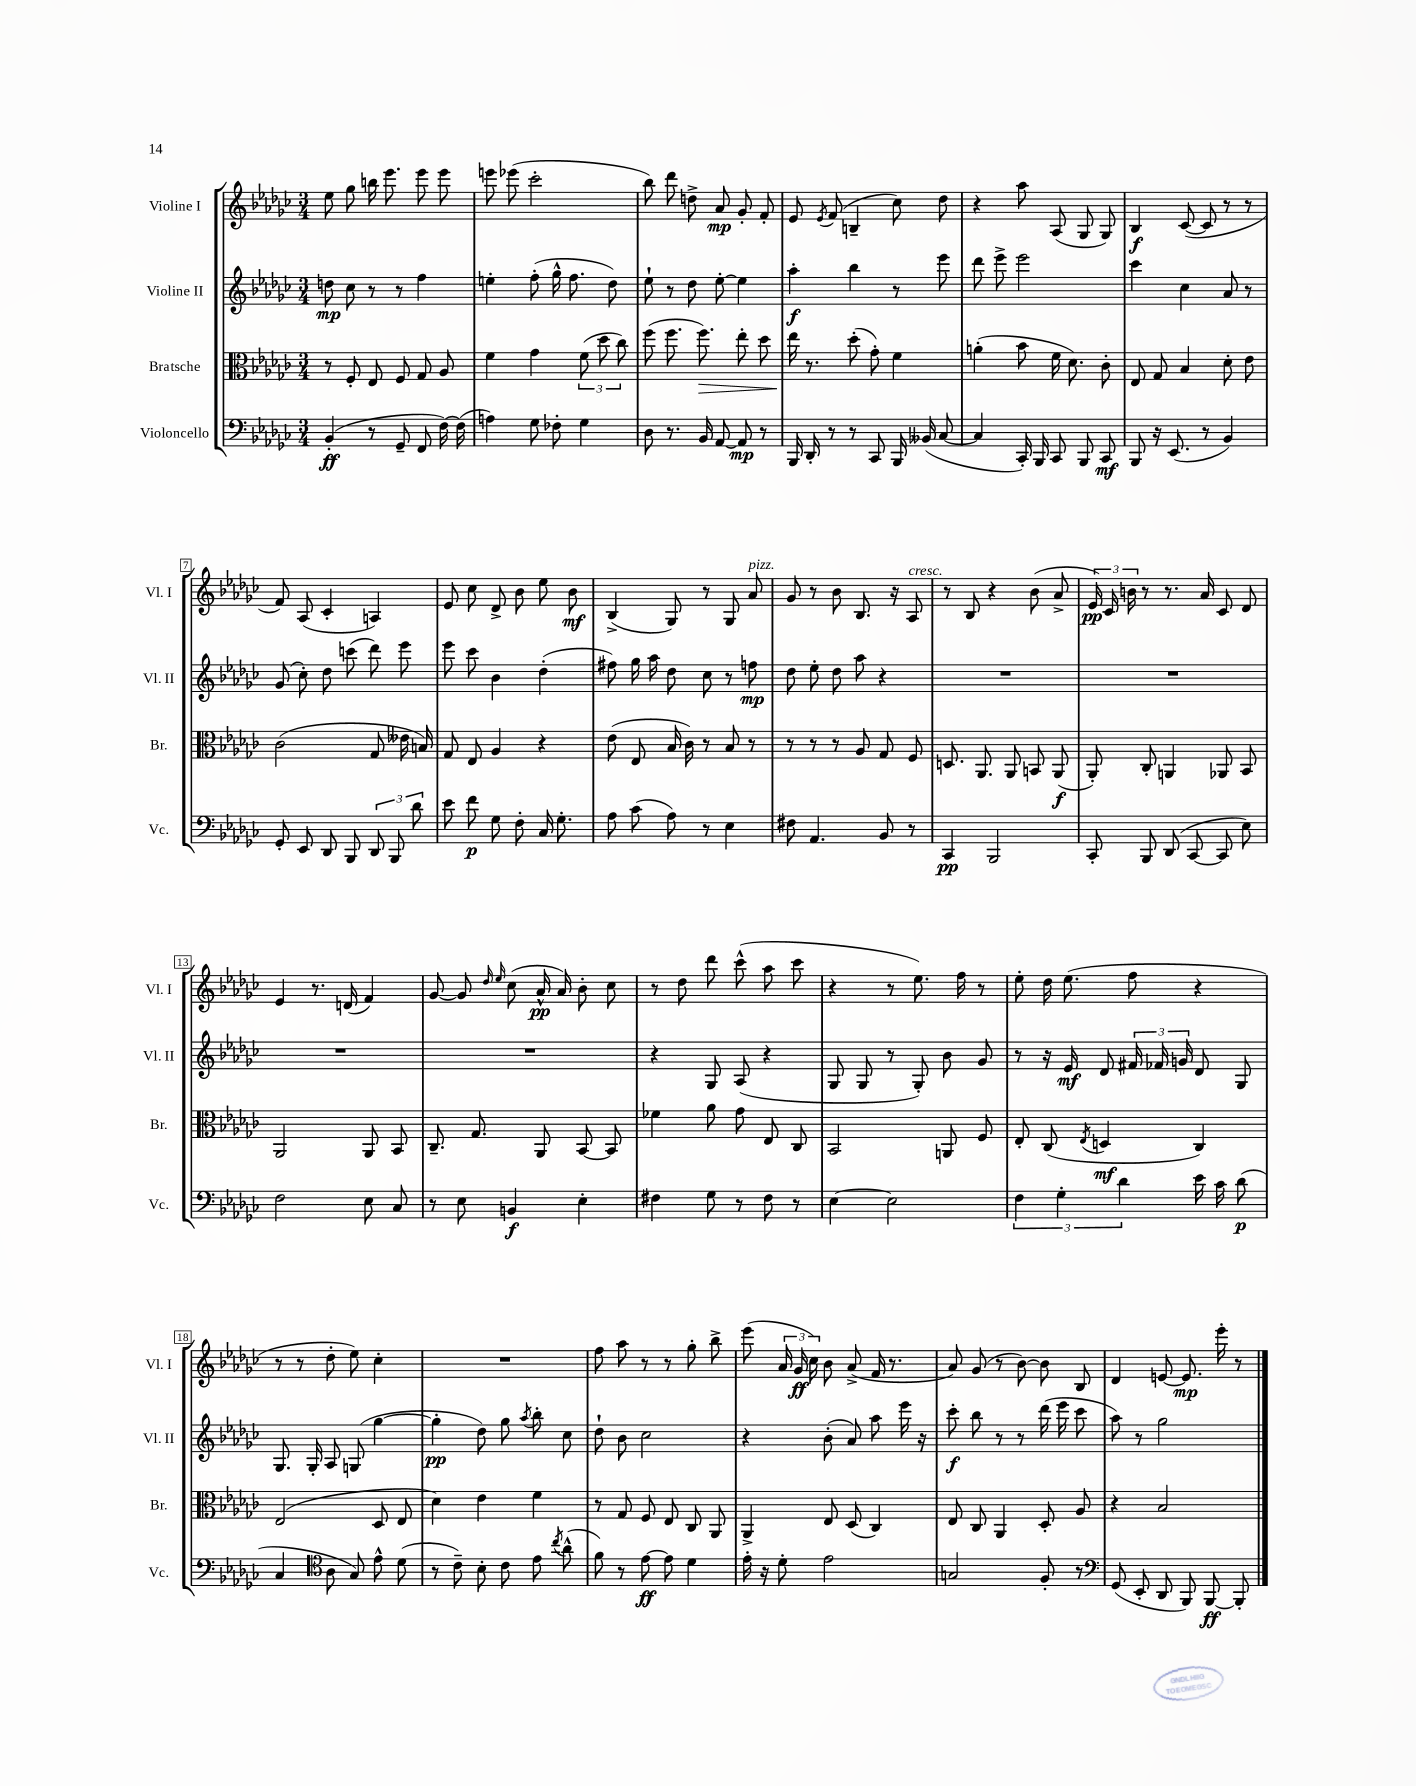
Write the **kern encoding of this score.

**kern	**kern	**kern	**kern
*staff4	*staff3	*staff2	*staff1
*clefF4	*clefC3	*clefG2	*clefG2
*k[b-e-a-d-g-c-]	*k[b-e-a-d-g-c-]	*k[b-e-a-d-g-c-]	*k[b-e-a-d-g-c-]
*M3/4	*M3/4	*M3/4	*M3/4
(4BB-'	8r	8dd	8ee-
.	8F'	8cc-	8gg-
8r	8E-	8r	16bb
.	.	.	8.eee-
8GG-~	8F	8r	.
8FF	8G-	4ff	8eee-
[16F)	8A-	.	8eee-
(16F]	.	.	.
=	=	=	=
4A)	4f	4ee'	8eee
.	.	.	(8eee-
8G-	4g-	(8ff'	2ccc-'
8F-'	.	16gg-^^	.
.	.	8.ff	.
4G-	(12f	.	.
.	12dd-	.	.
.	.	8dd-)	.
.	12cc-)	.	.
=	=	=	=
8D-	(8ff	8ee-`	8bb-)
8.r	8.ff	8r	8ddd-
.	.	8dd-	8dd^
16BB-	8.ff)	.	.
[8AA-	.	[8ee-'	8a-
8AA-]	8ee-'	4ee-]	8g-'
8r	8dd-	.	8f'
=	=	=	=
16BBB-	16ee-	4aa-'	8e-
16DD-'	8.r	.	.
.	.	.	8qe-
8r	.	.	(8f
8r	(8dd-'	4bb-	4B~
8CC-	8g-')	.	.
16BBB-	4f	8r	8cc-)
(16BB--	.	.	.
[8C-	.	8eee-	8dd-
=	=	=	=
4C-]	(4a'	8ddd-	4r
.	.	8eee-^	.
16CC-')	8b-	2eee-	8aa-
16BBB-	.	.	.
8CC-	16f	.	(8A-
.	8.d-)	.	.
8BBB-	.	.	8G-
8CC-	8c-'	.	8G-)
=	=	=	=
8BBB-	8E-	4ccc-	4B-
16r	8G-	.	.
(8.EE-	.	.	.
.	4B-	4cc-	([8c-
8r	.	.	8c-]
4BB-)	8d-'	8a-	8r
.	8e-	8r	8r
=	=	=	=
8GG-'	(2c-	(8g-	8f)
8EE-	.	8cc-')	(8A-
8DD-	.	8dd-	4c-'
8BBB-	.	(8ccc	.
12DD-	8G-	8ddd-)	4A)
12BBB-	.	.	.
.	16e--	8eee-	.
12d-	.	.	.
.	16B)	.	.
=	=	=	=
8e-	8G-	8eee-	8e-
8f	8E-	8ccc-	8cc-
8G-	4A-	4b-	8d-^
8F'	.	.	8b-
16C-	4r	(4dd-'	8ee-
8.G-'	.	.	.
.	.	.	8b-
=	=	=	=
8A-	(8e-	8ff#)	(4B-^
(8c-	8E-	16gg-	.
.	.	16aa-	.
8A-)	16B-	8dd-	8G-)
.	16c-)	.	.
8r	8r	8cc-	8r
4E-	8B-	8r	8G-
.	8r	8ff	8a-
=	=	=	=
8F#	8r	8dd-	8g-
4.AA-	8r	8ee-'	8r
.	8r	8dd-	8b-
.	8A-	8aa-	8.B-
8BB-	8G-	4r	.
.	.	.	16r
8r	8F	.	8A-
=	=	=	=
4CC-	8.D	2.r	8r
.	.	.	8B-
.	8.AA-	.	.
2BBB-	.	.	4r
.	8AA-	.	.
.	8BB	.	(8b-
.	(8AA-	.	8a-^
=	=	=	=
8CC-'	8AA-')	2.r	24e-)
.	.	.	24c-
.	.	.	24b
8BBB-	8C-'	.	8r
(8DD-	4AA	.	8.r
[8CC-	.	.	.
.	.	.	16a-
8CC-]	8AA-	.	8c-
8E-)	8BB-	.	8d-
=	=	=	=
2F	2AA-	2.r	4e-
.	.	.	8.r
.	.	.	(16d
8E-	8AA-	.	4f)
8C-	8BB-	.	.
=	=	=	=
8r	8.C-~	2.r	[8g-
8E-	.	.	8g-]
.	8.G-	.	.
.	.	.	16qqdd-
.	.	.	16qqee-
4BB	.	.	(8cc-
.	8AA-	.	16a-^^
.	.	.	16a-)
4E-'	[8BB-	.	8b-'
.	8BB-]	.	8cc-
=	=	=	=
4F#	4f-	4r	8r
.	.	.	8dd-
8G-	8a-	8G-	8ddd-
8r	8g-	(8A-	(8ccc-^^
8F#	8E-	4r	8aa-
8r	8C-	.	8ccc-
=	=	=	=
[4E-	2BB-	8G-	4r
.	.	8G-	.
2E-]	.	8r	8r
.	.	8G-')	8.ee-)
.	8AA	8b-	.
.	.	.	16ff
.	8F	8g-	8r
=	=	=	=
6F	8E-'	8r	8ee-'
.	(8C-	16r	16dd-
6G-'	.	.	.
.	.	16e-	(8.ee-
.	8qE-	.	.
.	4D	8d-	.
6d-	.	.	.
.	.	24f#	8ff
.	.	24f-	.
.	.	24g	.
16e-	4C-)	8d-	4r
16c-	.	.	.
(8d-	.	8G-	.
=	=	=	=
4C-	(2E-	8.G-	8r
.	.	.	8r
.	.	16G-'	.
*clefC4	*	*	*
8A-	.	8A-	8dd-'
8G-)	.	(8G	8ee-)
8e-^^	8D-	[4gg-	4cc-'
(8d-	8E-	.	.
=	=	=	=
8r	4d-)	4gg-']	2.r
8c-~)	.	.	.
8B-'	4e-	8dd-)	.
8c-	.	8gg-	.
.	.	8qaa-	.
8e-	4f	8bb-'	.
8qcc-	.	.	.
(8a-^^	.	8cc-	.
=	=	=	=
8f)	8r	8dd-`	8ff
8r	8G-	8b-	8aa-
[8e-	8F	2cc-	8r
8e-]	8E-	.	8r
4d-	8C-	.	8gg-'
.	8AA-	.	8bb-^
=	=	=	=
16e-'	4AA-^	4r	(8eee-
16r	.	.	.
8d-'	.	.	24a-
.	.	.	24g-
.	.	.	24cc-)
2e-	8E-	(8b-'	8b-
.	(8D-	8a-)	(8a-^
.	4C-)	8aa-	16f
.	.	.	8.r
.	.	16eee-	.
.	.	16r	.
=	=	=	=
2G	8E-	8ccc-'	8a-)
.	8C-	8bb-	(8g-
.	4AA-	8r	8r
.	.	8r	[8b-)
8F'	8D-'	(16ddd-	8b-]
.	.	16eee-	.
8r	8A-	8ccc-	8B-
=	=	=	=
*clefF4	*	*	*
(8GG-	4r	8aa-)	4d-
8EE-'	.	8r	.
8DD-	2B-	2gg-	[8e
8BBB-)	.	.	8.e]
[8BBB-	.	.	.
.	.	.	16eee-'
8BBB-']	.	.	8r
==	==	==	==
*-	*-	*-	*-
